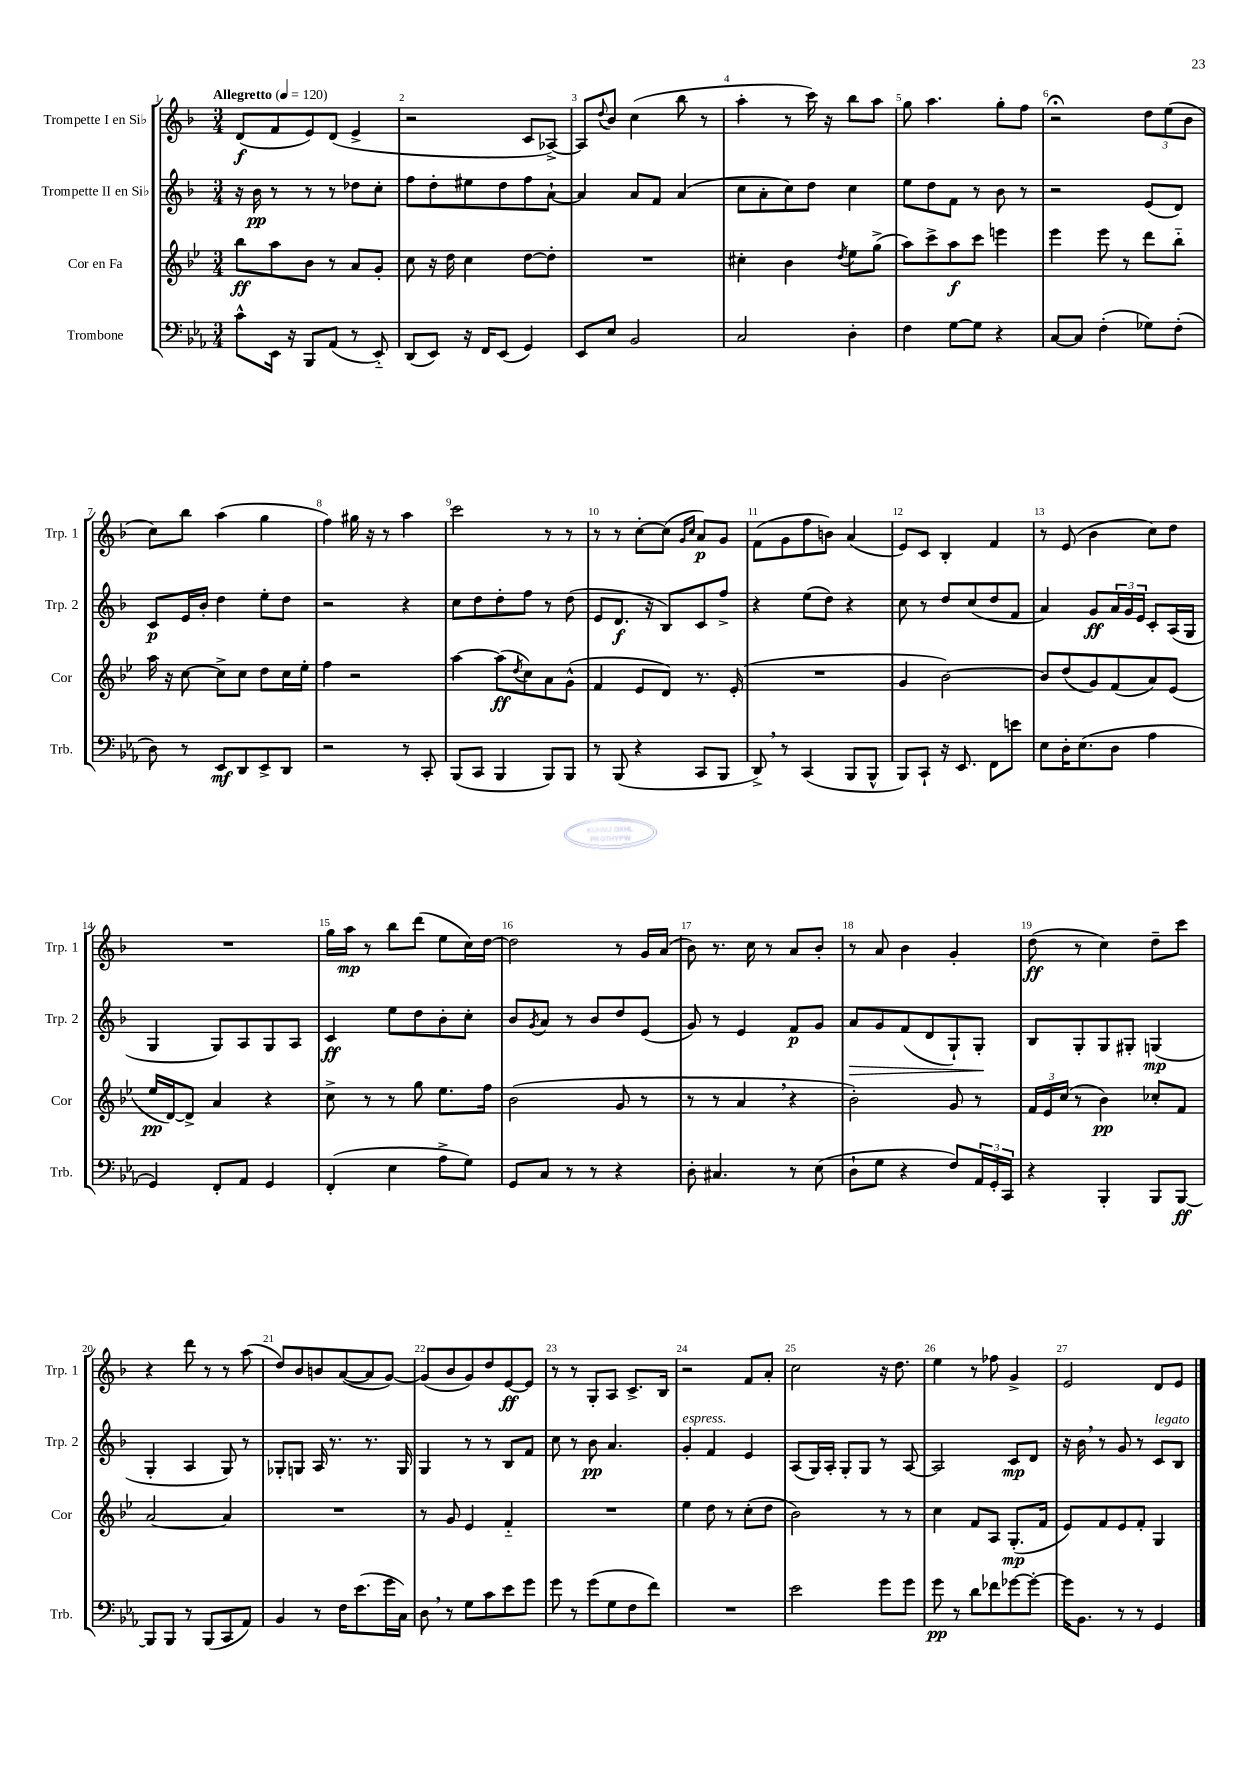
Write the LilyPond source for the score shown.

<<
\new StaffGroup <<
\new Staff = "s0" \with { instrumentName = "Trompette I en Sib" shortInstrumentName = "Trp. 1" } {
    \clef treble \key f \major \numericTimeSignature \time 3/4 \tempo "Allegretto" 4 = 120
    d'8\f( f'8 e'8) d'8( e'4-> |
    r2 c'8 aes8~->) |
    aes8 \appoggiatura { d''8 } bes'8 c''4( bes''8 r8 |
    a''4-. r8 c'''16) r16 bes''8 a''8 |
    g''8 a''4. g''8-. f''8 |
    r2\fermata \tuplet 3/2 { d''8 e''8( bes'8 } |
    c''8) bes''8 a''4( g''4 |
    f''4) gis''16 r16 r8 a''4 |
    c'''2 r8 r8 |
    r8 r8 c''8~-. c''8( \grace { g'16 c''16 } a'8\p) g'8 |
    f'8( g'8 f''8 b'8) a'4( |
    e'8) c'8 bes4-. f'4 |
    r8 e'8( bes'4 c''8) d''8 |
    R2. |
    g''16 a''16\mp r8 bes''8 d'''8( e''8 c''16) d''16~ |
    d''2 r8 g'16 a'16( |
    bes'8) r8. c''16 r8 a'8 bes'8-. |
    r8 a'8 bes'4 g'4-. |
    d''8\ff( r8 c''4) d''8-- c'''8 |
    r4 d'''8 r8 r8 a''8( |
    d''8) bes'8 b'8 a'8~( a'8 g'8~) |
    g'8( bes'8 g'8) d''8 e'8~\ff e'8 |
    r8 r8 g8-. a8 c'8.-> bes16 |
    r2 f'8 a'8-. |
    c''2 r16 d''8. |
    e''4 r8 fes''8 g'4-> |
    e'2 d'8 e'8 \bar "|." |
}
\new Staff = "s1" \with { instrumentName = "Trompette II en Sib" shortInstrumentName = "Trp. 2" } {
    \clef treble \key f \major \numericTimeSignature \time 3/4
    r16 bes'16\pp r8 r8 r8 des''8 c''8-. |
    f''8 d''8-. eis''8 d''8 f''8 a'8~-! |
    a'4 a'8 f'8 a'4( |
    c''8 a'8-. c''8) d''8 c''4 |
    e''8 d''8 f'8 r8 bes'8 r8 |
    r2 e'8( d'8) |
    c'8\p e'16 bes'16-. d''4 e''8-. d''8 |
    r2 r4 |
    c''8 d''8 d''8-. f''8 r8 d''8( |
    e'8 d'8.\f r16 bes8) c'8 f''8-> |
    r4 e''8( d''8) r4 |
    c''8 r8 d''8 c''8( d''8 f'8 |
    a'4) g'8\ff \tuplet 3/2 { a'16 g'16 e'16 } c'8-. a16( g16 |
    g4 g8) a8 g8 a8 |
    c'4\ff e''8 d''8 bes'8-. c''8-. |
    bes'8 \acciaccatura { g'8 } a'8 r8 bes'8 d''8 e'8( |
    g'8) r8 e'4 f'8\p g'8 |
    a'8\> g'8 f'8( d'8 g8-!) g8-.\! |
    bes8 g8-. g8 gis8-. g4\mp( |
    g4-. a4 g8) r8 |
    ges8-. g8 a16 r8. r8. g16 |
    g4 r8 r8 bes8 f'8 |
    c''8 r8 bes'8\pp a'4. |
    g'4-.^\markup { \italic "espress." } f'4 e'4 |
    a8( g16) a16-. g8-. g8 r8 a8~ |
    a2 c'8\mp d'8 |
    r16 bes'16 \breathe r8 g'8 r8 c'8^\markup { \italic "legato" } bes8 \bar "|." |
}
\new Staff = "s2" \with { instrumentName = "Cor en Fa" shortInstrumentName = "Cor" } {
    \clef treble \key bes \major \numericTimeSignature \time 3/4
    bes''8\ff a''8 bes'8 r8 a'8 g'8-. |
    c''8 r16 d''16 c''4 d''8~ d''8-. |
    R2. |
    cis''4-. bes'4 \acciaccatura { d''8 } ees''8 g''8->( |
    a''8) c'''8-> a''8\f c'''8 e'''4 |
    ees'''4 ees'''8 r8 d'''8 bes''8-_ |
    a''16 r16 c''8~ c''8-> c''8 d''8 c''16 ees''16-. |
    f''4 r2 |
    a''4~ a''8\ff( \acciaccatura { d''8 } c''8) a'8 g'8-^( |
    f'4 ees'8 d'8) r8. ees'16-.( |
    R2. |
    g'4 bes'2~) |
    bes'8 d''8( g'8) f'8( a'8) ees'8( |
    ees''16\pp d'16~) d'8-> a'4 r4 |
    c''8-> r8 r8 g''8 ees''8. f''16 |
    bes'2( g'8 r8 |
    r8 r8 a'4 \breathe r4 |
    bes'2-.) g'8 r8 |
    \tuplet 3/2 { f'16 ees'16 c''16( } r8 bes'4\pp) ces''8-. f'8 |
    a'2~ a'4 |
    R2. |
    r8 g'8 ees'4 f'4-_ |
    R2. |
    ees''4 d''8 r8 c''8-.( d''8 |
    bes'2) r8 r8 |
    c''4 f'8 a8 g8.-.\mp( f'16 |
    ees'8) f'8 ees'8 f'8-. g4 \bar "|." |
}
\new Staff = "s3" \with { instrumentName = "Trombone" shortInstrumentName = "Trb." } {
    \clef bass \key ees \major \numericTimeSignature \time 3/4
    c'8-^ ees,16 r16 bes,,8 aes,8( r8 ees,8-_) |
    d,8( ees,8) r16 f,16 ees,8( g,4) |
    ees,8 ees8 bes,2 |
    c2 d4-. |
    f4 g8~ g8 r4 |
    c8~ c8 f4-.( ges8) f8-.( |
    d8) r8 ees,8\mf d,8 ees,8-> d,8 |
    r2 r8 c,8-. |
    bes,,8( c,8 bes,,4 bes,,8) bes,,8 |
    r8 bes,,8( r4 c,8 bes,,8 |
    d,8->) \breathe r8 c,4( bes,,8 bes,,8-^ |
    bes,,8) c,8-! r16 ees,8. f,8 e'8 |
    ees8 d16-. ees8.( d8 aes4 |
    g,4) f,8-. aes,8 g,4 |
    f,4-.( ees4 aes8-> g8) |
    g,8 c8 r8 r8 r4 |
    d8-. cis4. r8 ees8( |
    d8-! g8 r4 f8) \tuplet 3/2 { aes,16 g,16-. c,16 } |
    r4 bes,,4-. bes,,8 bes,,8~\ff |
    bes,,8 bes,,8 r8 bes,,8( c,8 aes,8) |
    bes,4 r8 f16 ees'8.( g'16 c16) |
    d8 \breathe r8 g8 c'8 ees'8 g'8 |
    g'8 r8 g'8( g8 f8 f'8) |
    R2. |
    ees'2 g'8 g'8 |
    g'8\pp r8 d'8 fes'8 ges'8~ ges'8~-. |
    ges'16 bes,8. r8 r8 g,4 \bar "|." |
}
>>
>>
\layout { \context { \Score \override BarNumber.break-visibility = ##(#f #t #t) barNumberVisibility = #all-bar-numbers-visible } }
